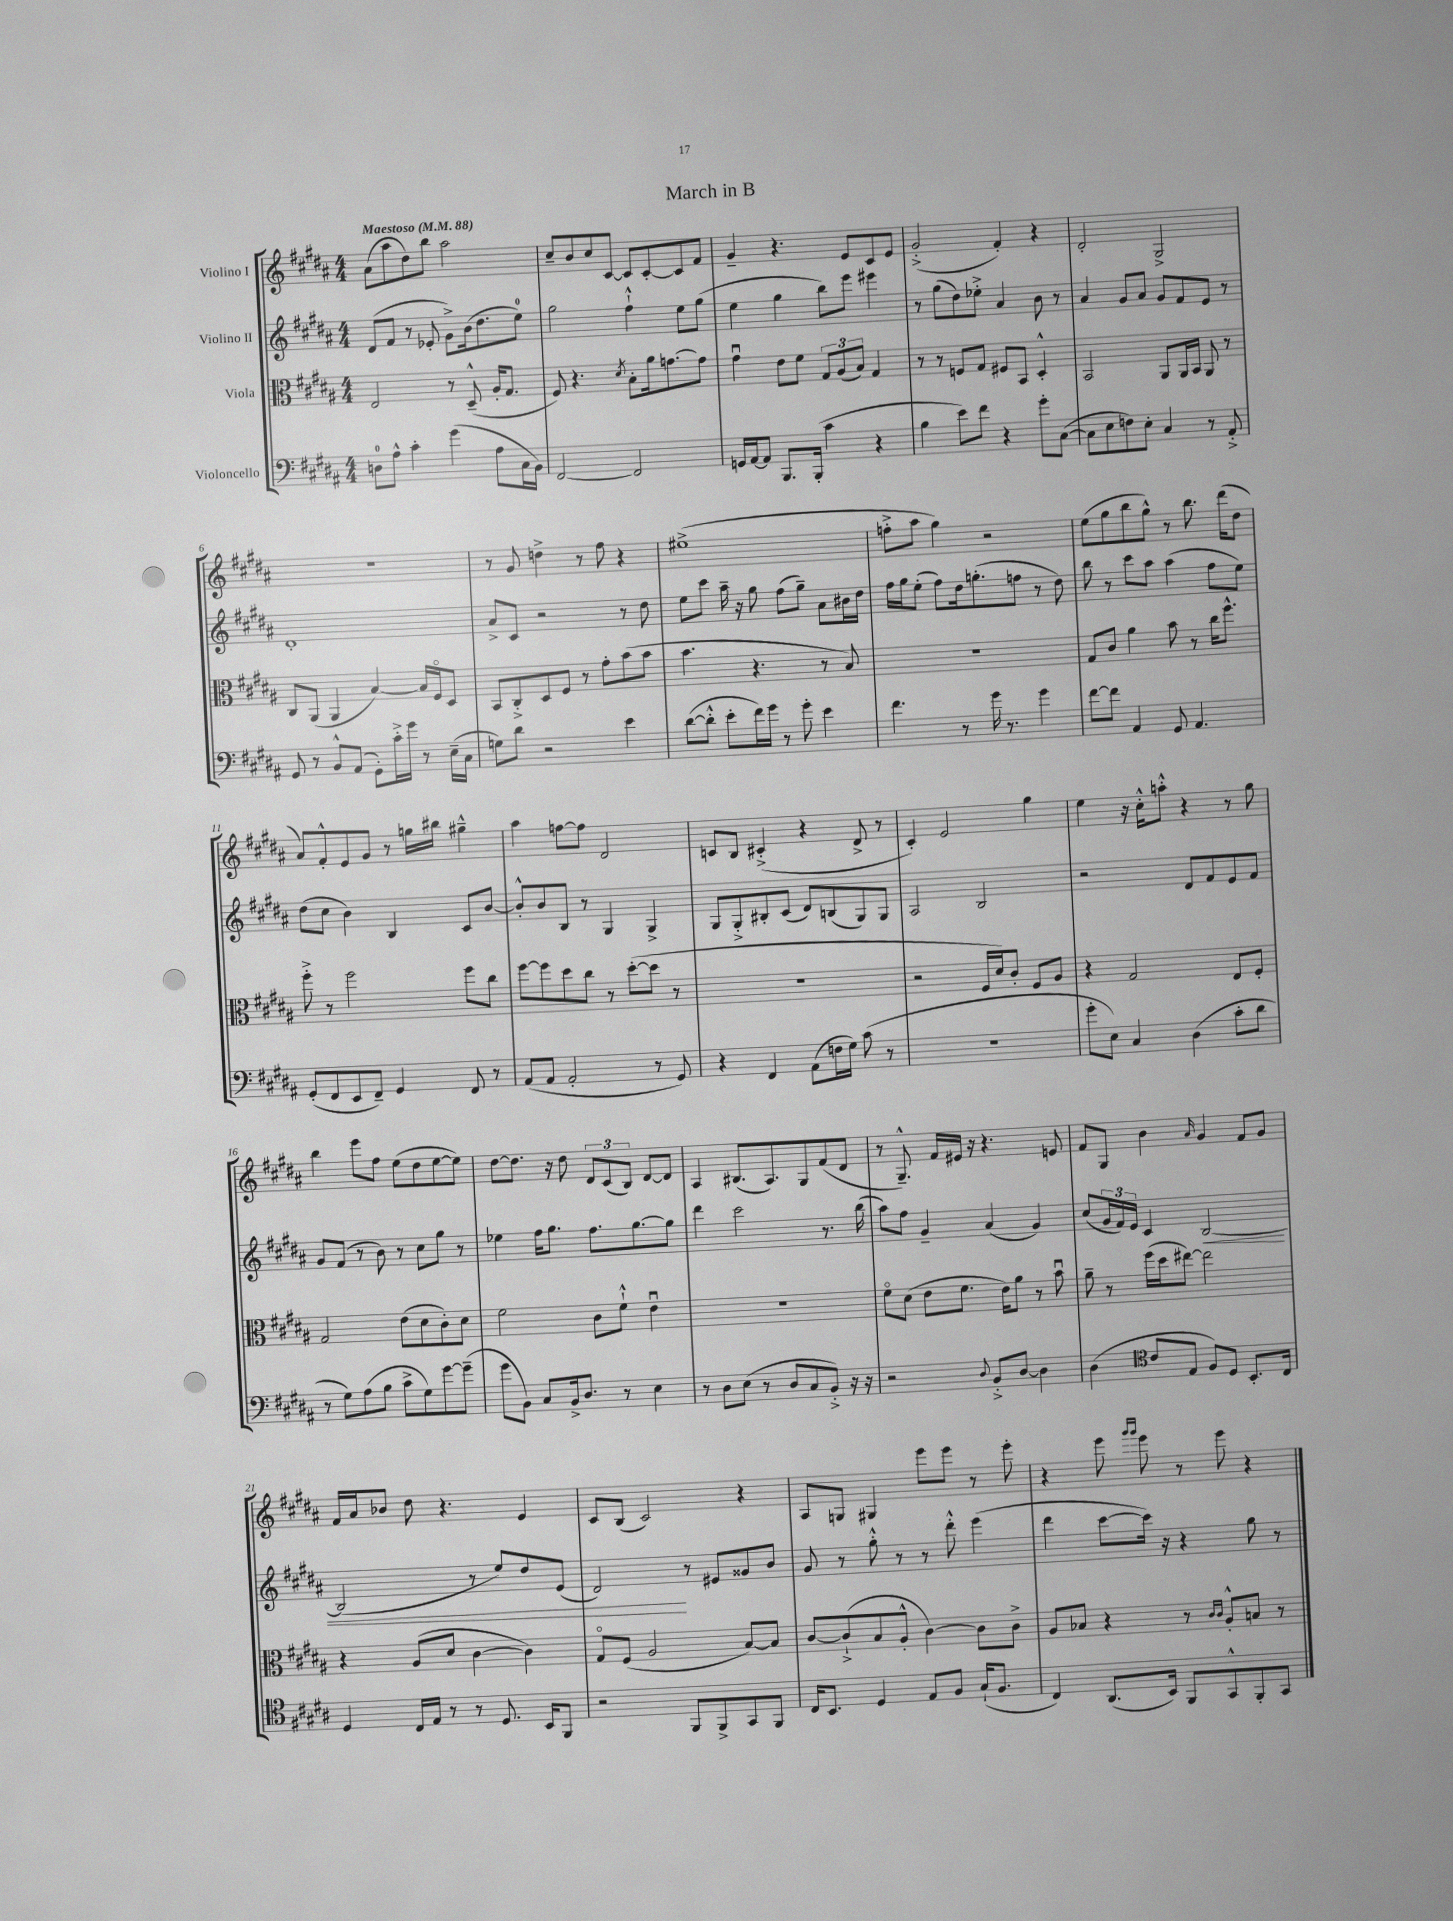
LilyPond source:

\header { title = "March in B" }
<<
\new StaffGroup <<
\new Staff = "s0" \with { instrumentName = "Violino I" } {
    \clef treble \key b \major \numericTimeSignature \time 4/4 \tempo "Maestoso" 4 = 88
    ais'8( ais''8 dis''8) b''8 ais''2 |
    cis''8-- b'8 cis''8 cis'8~ cis'8 cis'8~-. cis'8 fis'8 |
    gis'4-- r4. e'8 cis'8 e'8 |
    gis'2-.->( fis'4-.) r4 |
    dis'2-. gis2-> |
    R1 |
    r8 gis'8 d''4-> r8 fis''8 r4 |
    eis''1->( |
    f''8-.-> ais''8 gis''4) r2 |
    e''8( gis''8 b''8 gis''8-^) r8 b''8. dis'''16( dis''8 |
    ais'8) fis'8-.-^ e'8 gis'8 r8 g''16 bis''16 gis''4---^ |
    ais''4 f''8~ f''8 dis'2 |
    c'8 b8 cis'4-.->( r4 dis'8-> r8 |
    cis'4-.) e'2 gis''4 |
    e''4 r16 cis''16-.-^ a''8-.-^ r4 r8 gis''8 |
    b''4 e'''8 fis''8 e''8( dis''8 e''8~ e''8) |
    dis''8~ dis''8. r16 dis''8 \tuplet 3/2 { dis'8 cis'8( b8) } dis'8~ dis'8 |
    ais4 bis8.( ais8.) gis8 fis'8( dis'8 |
    r8 gis8.---^) fis'16 eis'16 r16 r4. e'8 |
    fis'8 gis8 b'4 \grace { ais'16 } gis'4 fis'8 gis'8 |
    fis'16 ais'16 bes'8 dis''8 r4. e'4 |
    cis'8 b8( cis'2) r4 |
    ais8 g8 gis4 e'''8 e'''8 r8 e'''8-. |
    r4 e'''8 \grace { gis'''16 gis'''16 } e'''8 r8 e'''8 r4 \bar "|." |
}
\new Staff = "s1" \with { instrumentName = "Violino II" } {
    \clef treble \key b \major \numericTimeSignature \time 4/4
    dis'8( fis'8 r8 ees'8-. gis'8->) b'16( dis''8. e''8-0) |
    gis''2 fis''4-!-^ e''8 gis''8( |
    e''4 gis''4 b''8) e'''8 eis'''4 |
    r8 gis''8( dis''8) ees''8-.-> ais'4 b'8 r8 |
    ais'4 gis'8 ais'8 gis'8 fis'8 e'8 r8 |
    dis'1-. |
    ais'8-> cis'8 r2 r8 dis''8 |
    e''8 cis'''8 ais''16-- r16 gis''8 fis''8( gis''8--) ais'8 bis'16 dis''16 |
    fis''16 gis''16 e''8-.( fis''8) dis''16 g''8.-.( f''8 r8 dis''8) |
    b''8 r8 cis'''8 ais''8 ais''4( fis''8 e''8) |
    dis''8( cis''8 b'4) b4 cis'8 b'8~ |
    b'8-.-^ b'8 b8 r8 gis4 gis4-> |
    gis8 gis8-.-> bis8-. cis'8( dis'8) b8( gis8) gis8 |
    ais2 b2 |
    r2 dis'8 fis'8 e'8 fis'8 |
    gis'8 fis'8( r8 b'8) r8 cis''8 gis''8 r8 |
    ees''4 fis''16 gis''8. fis''8. gis''8.~ gis''8 |
    dis'''4 cis'''2 r8. b''16( |
    ais''8) fis''8 gis'4-- ais'4( gis'4) |
    cis''8( \tuplet 3/2 { gis'16 fis'16) e'16 } cis'4 b2~\< |
    b2( r8 e''8) dis''8 e'8( |
    dis'2\!) r8 eis'8 gisis'8 b'8 |
    gis'8 r8 gis''8-.-^ r8 r8 dis'''8-.-^ e'''4( |
    dis'''4 cis'''8~ cis'''16) r16 r4 gis''8 r8 \bar "|." |
}
\new Staff = "s2" \with { instrumentName = "Viola" } {
    \clef alto \key b \major \numericTimeSignature \time 4/4
    e2 r8 dis8---^( ais16-. gis8. |
    fis8) r4. \acciaccatura { dis'8 } b8-. ais'16 g'8.~ g'8 |
    gis'4\downbow e'8 fis'8 \tuplet 3/2 { gis8 ais8( b8) } gis4 |
    r8 r8 f8 gis8 fis8 b,8 dis4-.-^ |
    b,2 ais,8 ais,16 b,16 ais,8 r8 |
    cis8 ais,8( ais,4 b4~) b16 fis16\flageolet dis8 |
    b,8 cis8-.-> dis8 fis8 r8 gis'8-. b'8( b'8 |
    b'4. r4. r8 b8) |
    R1 |
    gis8 cis'8 ais'4 b'8 r8 cis''16 fis''8.-^ |
    fis''8-.-> r8 fis''2 fis''8 cis''8 |
    fis''8~ fis''8 dis''8 cis''8 r8 dis''8~-.( dis''8 r8 |
    R1 |
    r2 fis16 dis'16) cis'8-. fis8 ais8 |
    r4 gis2 e8 fis8-. |
    gis2 e'8( dis'8 cis'8-.) dis'8 |
    fis'2 cis'8 fis'8-!-^ e'4\downbow |
    R1 |
    fis'8\flageolet dis'8( e'8 fis'8. e'16) ais'8 r8 b'8\downbow |
    ais'8-- r8 fis''16( dis''16 eis''8~) eis''2 |
    r4 ais8( dis'8 cis'4~ cis'4) |
    gis8\flageolet fis8( ais2 b8~) b8 |
    cis'8~ cis'8-!->( b8 ais8-.-^ cis'4~) cis'8 cis'8-> |
    ais8 bes8 r4 r8 \grace { cis'16 cis'16 } ais8-.-^ b8 r8 \bar "|." |
}
\new Staff = "s3" \with { instrumentName = "Violoncello" } {
    \clef bass \key b \major \numericTimeSignature \time 4/4
    d8-0 ais8-^ cis'4-. gis'4( ais8 cis16 b,16) |
    fis,2~ fis,2 |
    g,16 ais,16~ ais,8 b,,8. b,,16-.( cis'4 r4 |
    b4 e'8) fis'8 r4 gis'8-. cis8~( |
    cis8 e8 f8) e8-. cis4 r8 ais,8-.-> |
    gis,8 r8 b,8-^ ais,8( gis,8-.) cis'16-.-> gis'16 r8 e16--( cis16 |
    g8) dis'8 r2 e'4 |
    dis'8~( dis'8-.-^ e'8-. fis'16) gis'16 r8 gis'8-. e'4 |
    fis'4. r8 gis'16 r8. gis'4 |
    fis'8~ fis'8 ais,4 gis,8 ais,4. |
    gis,8-.( fis,8 e,8 fis,8--) gis,4 fis,8 r8 |
    ais,8( ais,8 ais,2-. r8 gis,8) |
    r4 fis,4 ais,8( f16 gis16) cis'8( r8 |
    R1 |
    gis'8-. e8) cis4 dis4( cis'8-. dis'8 |
    r8 gis8) ais8( b8 cis'8-> gis8) gis'8~ gis'8--( |
    gis'8 b,8) cis8 b,16-> dis8. r8 e4 |
    r8 dis8 e8( r8 dis8 cis8 b,8-.->) r16 r16 |
    r2 \appoggiatura { dis8 } b,8-.-> dis8~ dis4 |
    dis4( \clef tenor cis'8 e8 fis8) dis8 b,8.-. cis16 |
    dis4 cis16 e16 r8 r8 dis8. b,16 fis,8 |
    r2 fis,8 fis,8-> gis,8 fis,8 |
    cis16 b,8. dis4 e8 fis8 gis16-!( fis8. |
    cis4) ais,8.( b,16) fis,8 gis,8-^ fis,8-. gis,8 \bar "|." |
}
>>
>>
